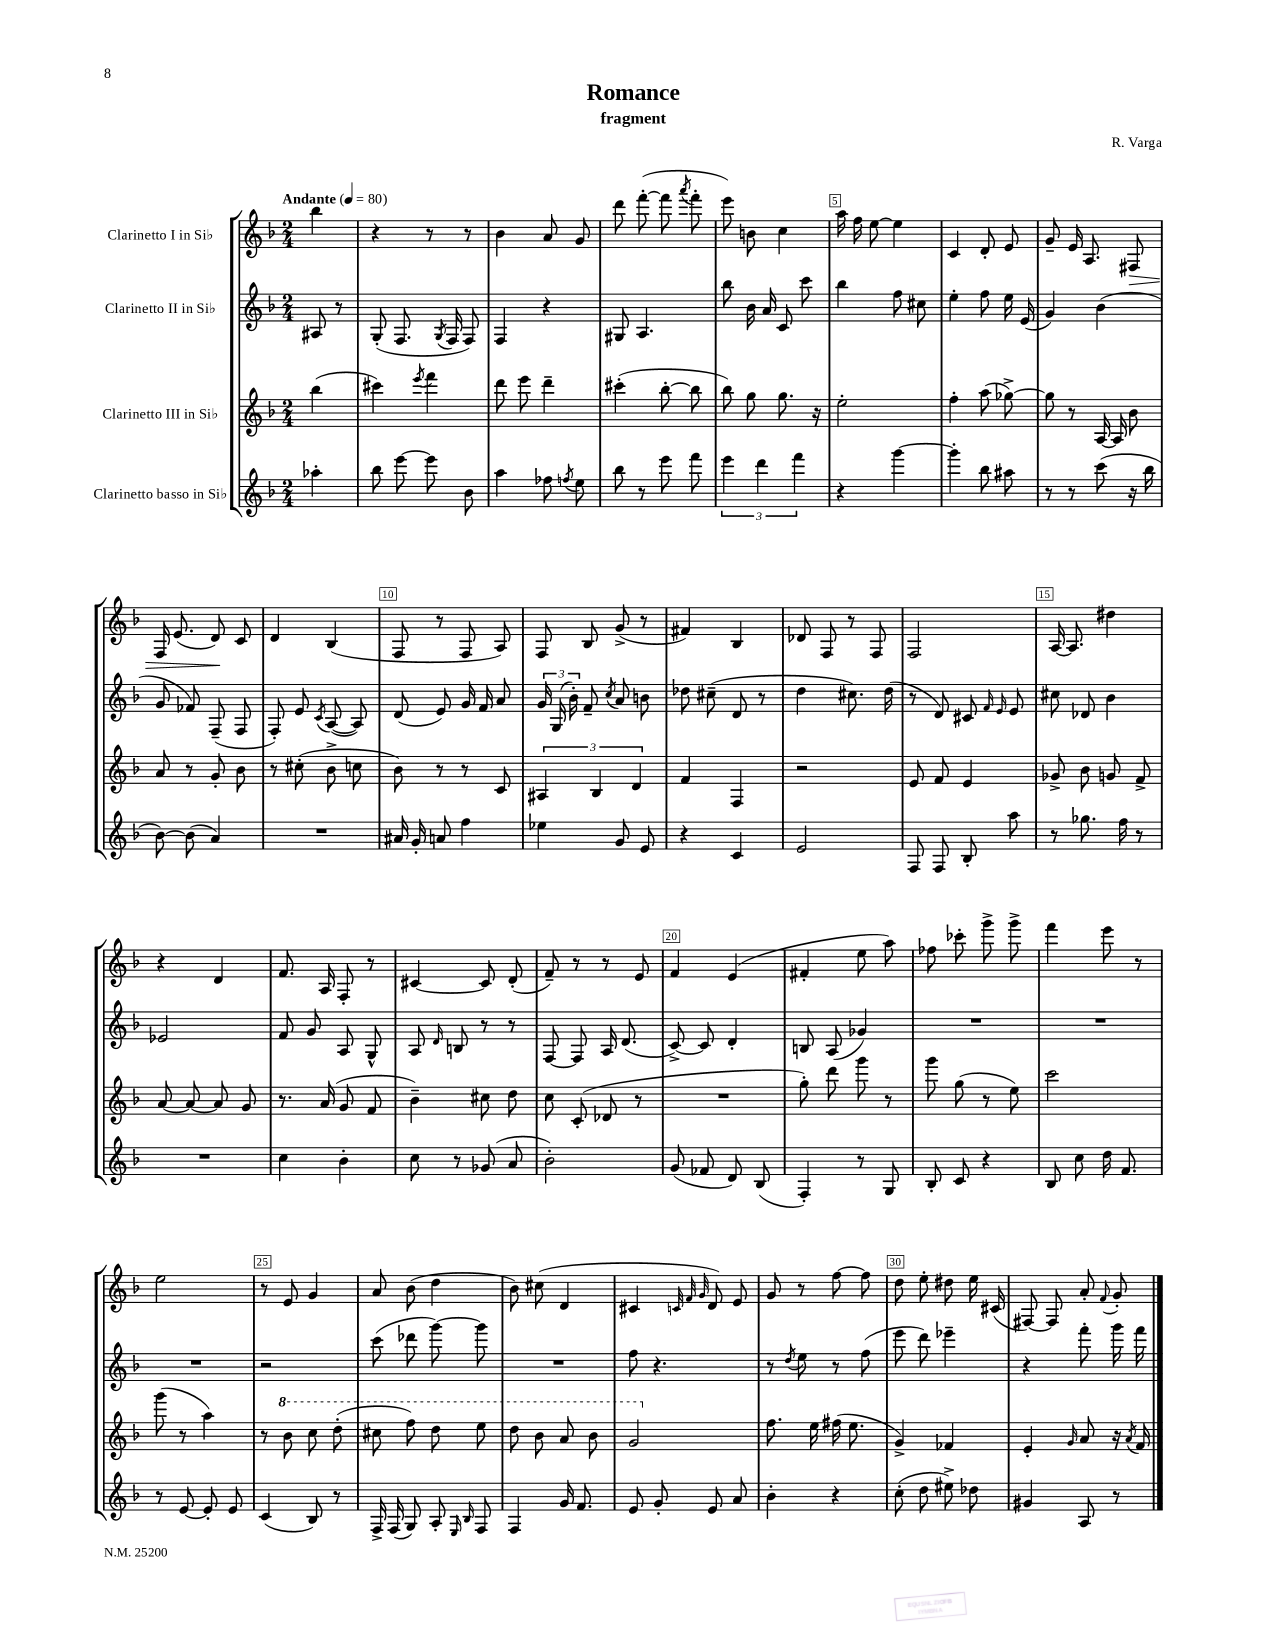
\header { title = "Romance" composer = "R. Varga" subtitle = "fragment" }
<<
\new StaffGroup <<
\new Staff = "s0" \with { instrumentName = "Clarinetto I in Sib" } {
    \clef treble \key f \major \numericTimeSignature \time 2/4 \partial 4 \tempo "Andante" 4 = 80
    \autoBeamOff bes''4 |
    r4 r8 r8 |
    bes'4 a'8 g'8 |
    d'''8 f'''8~-.( f'''8 \acciaccatura { a'''8 } f'''8-. |
    e'''8) b'8 c''4 |
    a''16 f''16 e''8~ e''4 |
    c'4 d'8-. e'8 |
    g'8-- e'16 a8. fis8\> |
    f16 e'8.( d'8\!) c'8 |
    d'4 bes4( |
    f8 r8 f8 a8) |
    f8 bes8 g'8->( r8 |
    fis'4) bes4 |
    des'8 f8 r8 f8 |
    f2 |
    a16~ a8. dis''4 |
    r4 d'4 |
    f'8. a16 f8-. r8 |
    cis'4~ cis'8 d'8-.( |
    f'8--) r8 r8 e'8 |
    f'4 e'4( |
    fis'4-. e''8 a''8) |
    fes''8 ces'''8-. g'''8-> g'''8-> |
    f'''4 e'''8 r8 |
    e''2 |
    r8 e'8 g'4 |
    a'8 bes'8( d''4 |
    bes'8) cis''8( d'4 |
    cis'4 \grace { c'32 f'32 g'32 } d'8) e'8 |
    g'8 r8 f''8~ f''8 |
    d''8 e''8-. dis''8 e''16 cis'16( |
    fis8~) fis8 a'8-. \appoggiatura { f'8 } g'8-. \bar "|." |
}
\new Staff = "s1" \with { instrumentName = "Clarinetto II in Sib" } {
    \clef treble \key f \major \numericTimeSignature \time 2/4 \partial 4
    \autoBeamOff ais8 r8 |
    g8-.( f8. \acciaccatura { g8 } f16 f8) |
    f4 r4 |
    gis8 a4. |
    bes''8 bes'16 a'16 c'8 c'''8 |
    bes''4 f''8 cis''8 |
    e''4-. f''8 e''16 e'16( |
    g'4) bes'4( |
    g'8 fes'8) f8--( f8 |
    f8-.) e'8 \acciaccatura { c'8 } a8~( a8) |
    d'8( e'8) g'16 f'16 a'8 |
    \tuplet 3/2 { g'16 g16( bes'16-.) } f'8-- \acciaccatura { c''8 } a'8 b'8 |
    des''8 cis''8--( d'8 r8 |
    d''4 cis''8.) d''16( |
    r8 d'8) cis'8 \grace { f'16 e'16 } e'8 |
    cis''8 des'8 bes'4 |
    ees'2 |
    f'8 g'8 a8 g8-^ |
    a8 \grace { d'16 } b8 r8 r8 |
    f8~ f8 a16 d'8.( |
    c'8~->) c'8 d'4-. |
    b8 a8( ges'4) |
    R2 |
    R2 |
    R2 |
    r2 |
    c'''8( des'''8 g'''8~) g'''8 |
    R2 |
    f''8 r4. |
    r8 \acciaccatura { d''8 } e''8 r8 f''8( |
    e'''8 d'''8) ees'''4-- |
    r4 f'''8-. g'''16 f'''16 \bar "|." |
}
\new Staff = "s2" \with { instrumentName = "Clarinetto III in Sib" } {
    \clef treble \key f \major \numericTimeSignature \time 2/4 \partial 4
    \autoBeamOff bes''4( |
    cis'''4) \acciaccatura { e'''8 } f'''4 |
    d'''8 e'''8 d'''4-- |
    cis'''4-.( bes''8~-. bes''8 |
    bes''8) g''8 g''8. r16 |
    e''2-. |
    f''4-. a''8( ges''8~->) |
    ges''8 r8 a16~ a16 bes'8 |
    a'8 r8 g'8-. bes'8 |
    r8 cis''8-.( bes'8-> c''8 |
    bes'8) r8 r8 c'8 |
    \tuplet 3/2 { ais4 bes4 d'4 } |
    f'4 f4 |
    r2 |
    e'8 f'8 e'4 |
    ges'8-> bes'8 g'8 f'8-> |
    a'8~ a'8~ a'8 g'8 |
    r8. a'16( g'8 f'8 |
    bes'4--) cis''8 d''8 |
    c''8 c'8-.( des'8 r8 |
    R2 |
    g''8-.) d'''8 g'''8 r8 |
    g'''8 g''8( r8 e''8) |
    c'''2 |
    g'''8( r8 a''4) |
    r8 \ottava #1 bes''8 c'''8 d'''8-.( |
    cis'''8 f'''8) d'''8 e'''8 |
    d'''8 bes''8 a''8 bes''8 |
    g''2 \ottava #0 |
    f''8. e''16 fis''16( e''8. |
    g'4->) fes'4 |
    e'4-. \grace { g'16 } a'8 r16 \acciaccatura { a'8 } f'16 \bar "|." |
}
\new Staff = "s3" \with { instrumentName = "Clarinetto basso in Sib" } {
    \clef treble \key f \major \numericTimeSignature \time 2/4 \partial 4
    \autoBeamOff aes''4-. |
    bes''8 e'''8~ e'''8 bes'8 |
    a''4 fes''8 \acciaccatura { f''8 } e''8 |
    bes''8 r8 e'''8 f'''8 |
    \tuplet 3/2 { e'''4 d'''4 f'''4 } |
    r4 g'''4~ |
    g'''4-. bes''8 ais''8 |
    r8 r8 c'''8( r16 bes''16 |
    bes'8~) bes'8( a'4) |
    R2 |
    ais'16 g'16-. a'8 f''4 |
    ees''4 g'8 e'8 |
    r4 c'4 |
    e'2 |
    f8 f8 bes8-. a''8 |
    r8 ges''8. f''16 r8 |
    R2 |
    c''4 bes'4-. |
    c''8 r8 ges'8( a'8 |
    bes'2-.) |
    g'8( fes'8 d'8) bes8( |
    f4-.) r8 g8 |
    bes8-. c'8 r4 |
    bes8 c''8 d''16 f'8. |
    r8 e'8~ e'8-. e'8 |
    c'4( bes8) r8 |
    f16-> f16( g8) a8-. \grace { e16 bes16 } f8 |
    f4 g'16 f'8. |
    e'8 g'8-. e'8 a'8 |
    bes'4-. r4 |
    c''8-.( d''8 eis''8->) des''8 |
    gis'4 a8 r8 \bar "|." |
}
>>
>>
\layout { \context { \Score \override BarNumber.break-visibility = ##(#f #t #t) barNumberVisibility = #(every-nth-bar-number-visible 5) \override BarNumber.stencil = #(make-stencil-boxer 0.1 0.3 ly:text-interface::print) } }
